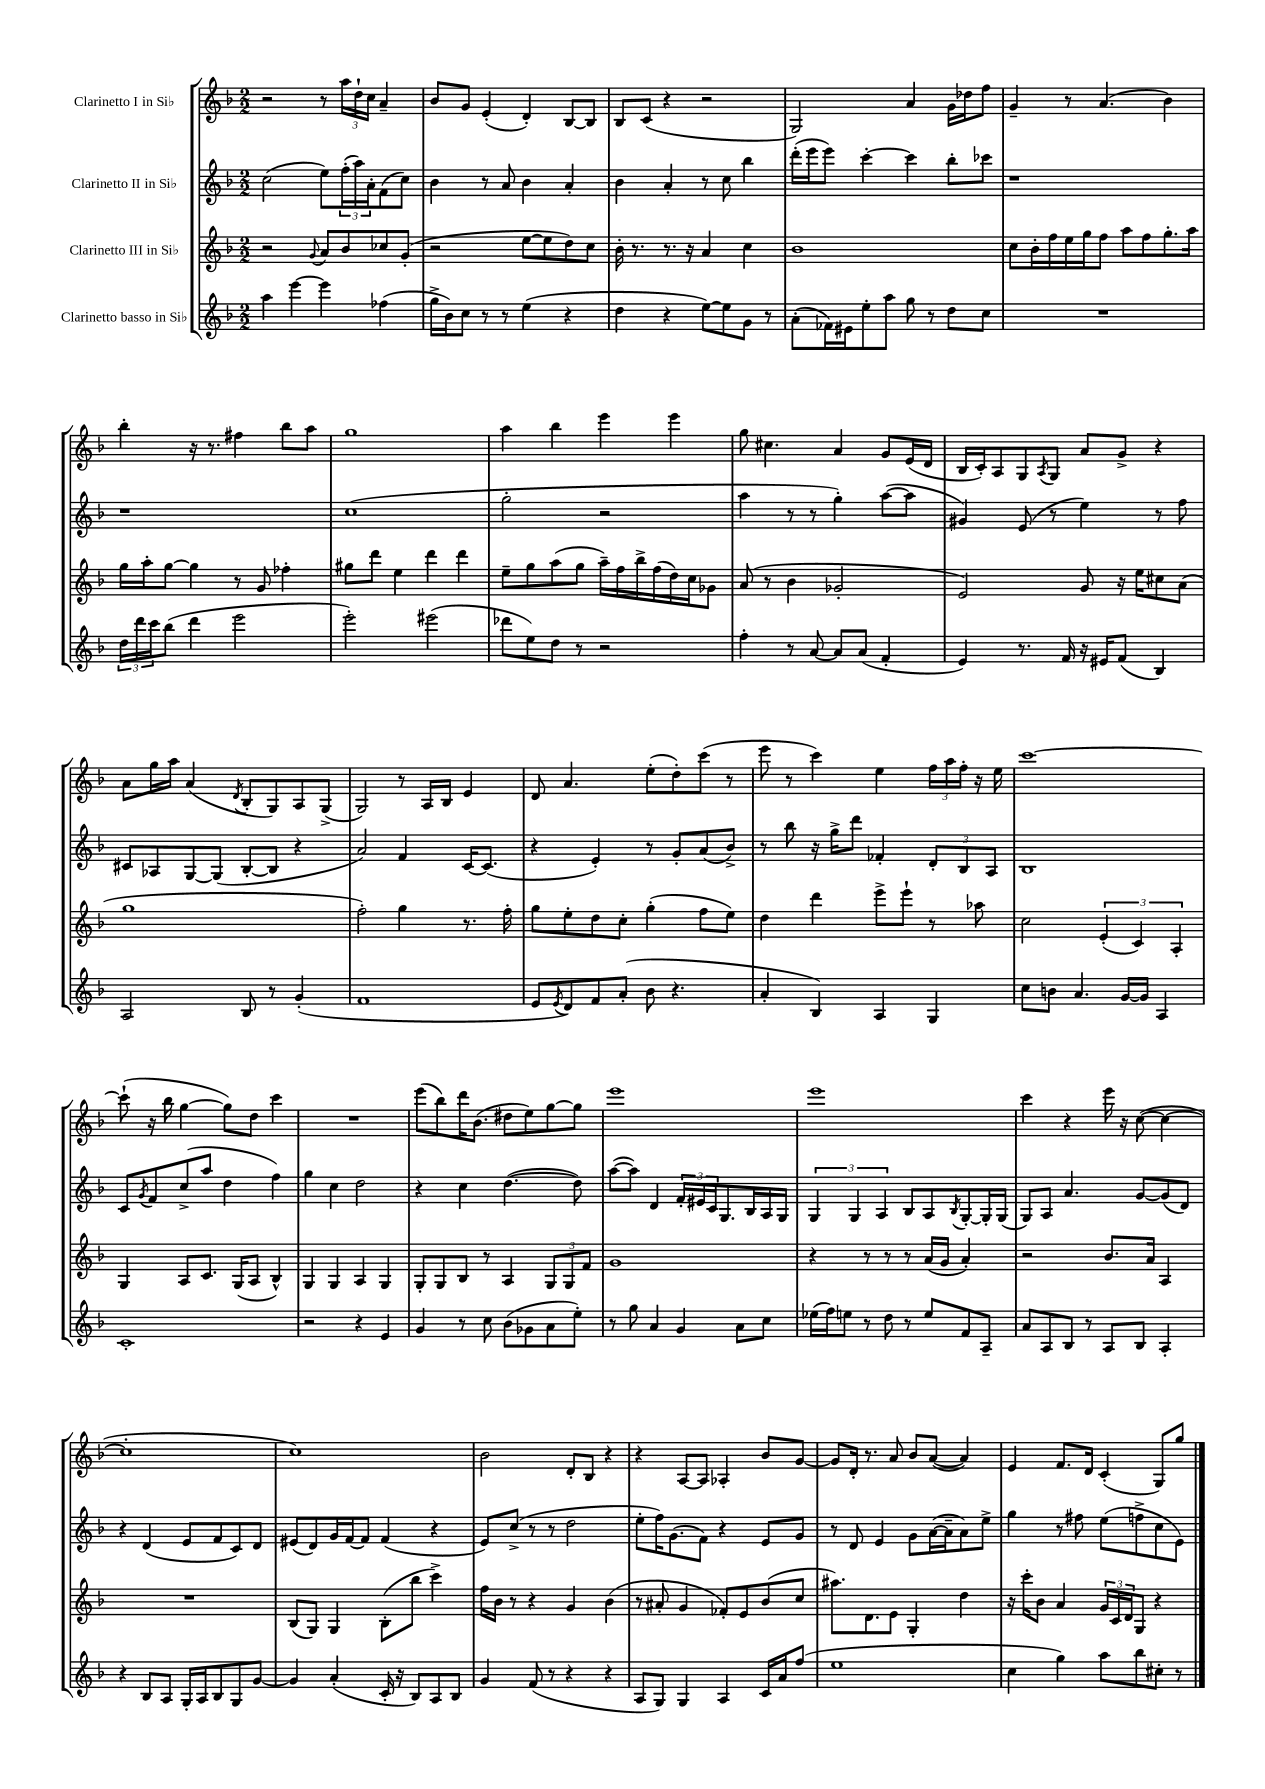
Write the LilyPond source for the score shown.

<<
\new StaffGroup <<
\new Staff = "s0" \with { instrumentName = "Clarinetto I in Sib" } {
    \clef treble \key f \major \numericTimeSignature \time 2/2
    r2 r8 \tuplet 3/2 { a''16 d''16-! c''16 } a'4-- |
    bes'8 g'8 e'4-.( d'4-.) bes8~ bes8 |
    bes8 c'8( r4 r2 |
    g2) a'4 g'16 des''16 f''8 |
    g'4-- r8 a'4.( bes'4) |
    bes''4-. r16 r8. fis''4 bes''8 a''8 |
    g''1 |
    a''4 bes''4 e'''4 e'''4 |
    g''8 cis''4. a'4 g'8 e'16( d'16 |
    bes16 c'16-.) a8 g8 \acciaccatura { a8 } g8 a'8 g'8-> r4 |
    a'8 g''16 a''16 a'4( \acciaccatura { d'8 } bes8-. g8) a8 g8->( |
    g2) r8 a16 bes16 e'4 |
    d'8 a'4. e''8-.( d''8-.) c'''8( r8 |
    e'''8 r8 c'''4) e''4 \tuplet 3/2 { f''16 a''16 f''16-. } r16 e''16 |
    c'''1~ |
    c'''8-!( r16 bes''16 g''4~ g''8) d''8 c'''4 |
    R1 |
    e'''8( bes''8) d'''16 bes'8.( dis''8 e''8) g''8~ g''8 |
    e'''1 |
    e'''1 |
    c'''4 r4 e'''16 r16 c''8~( c''4~ |
    c''1-. |
    c''1) |
    bes'2 d'8-. bes8 r4 |
    r4 a8~ a8 aes4-. bes'8 g'8~ |
    g'8 d'16-. r8. a'8 bes'8 a'8~( a'4) |
    e'4 f'8. d'16 c'4-.( g8) g''8 \bar "|." |
}
\new Staff = "s1" \with { instrumentName = "Clarinetto II in Sib" } {
    \clef treble \key f \major \numericTimeSignature \time 2/2
    c''2( e''8) \tuplet 3/2 { f''16-.( a''16) a'16-. } f'8( c''8) |
    bes'4 r8 a'8 bes'4 a'4-. |
    bes'4 a'4-. r8 c''8 bes''4 |
    d'''16-.( e'''16 e'''8) c'''4~-. c'''4 bes''8-. ces'''8 |
    r1 |
    r1 |
    c''1( |
    g''2-. r2 |
    a''4 r8 r8 g''4-.) a''8~( a''8 |
    gis'4) e'8( r8 e''4) r8 f''8 |
    cis'8 aes8 g8~ g8( bes8~-. bes8 r4 |
    a'2) f'4 c'16~ c'8.( |
    r4 e'4-.) r8 g'8-. a'8( bes'8->) |
    r8 bes''8 r16 g''16-> d'''8 fes'4-. \tuplet 3/2 { d'8-. bes8 a8 } |
    bes1 |
    c'8 \acciaccatura { g'8 } f'8 c''8->( a''8 d''4 f''4) |
    g''4 c''4 d''2 |
    r4 c''4 d''4.~( d''8) |
    a''8~( a''8) d'4 \tuplet 3/2 { f'16-. eis'16 c'16 } g8. bes16 a16 g16 |
    \tuplet 3/2 { g4 g4 a4 } bes8 a8 \acciaccatura { bes8 } g8~-. g16-. g16( |
    g8) a8 a'4. g'8~ g'8( d'8) |
    r4 d'4( e'8 f'8 c'8) d'8 |
    eis'8( d'8) g'16 f'16~ f'8 f'4( r4 |
    e'8) c''8->( r8 r8 d''2 |
    e''8-. f''16) g'8.( f'8) r4 e'8 g'8 |
    r8 d'8 e'4 g'8 a'16~( a'16-- a'8) e''8-> |
    g''4 r8 fis''8 e''8( f''8-> c''8 e'8) \bar "|." |
}
\new Staff = "s2" \with { instrumentName = "Clarinetto III in Sib" } {
    \clef treble \key f \major \numericTimeSignature \time 2/2
    r2 \appoggiatura { g'8 } a'8 bes'8 ces''8 g'8-.( |
    r2 e''8~ e''8 d''8) c''8 |
    bes'16-. r8. r8. r16 a'4 c''4 |
    bes'1 |
    c''8 bes'16-. f''16 e''16 g''16 f''8 a''8 f''8 g''8.-. a''16 |
    g''16 a''16-. g''8~ g''4 r8 g'8 fes''4-. |
    gis''8 d'''8 e''4 d'''4 d'''4 |
    e''8-- g''8 a''8( g''8 a''16--) f''16 bes''16-> f''16( d''16) c''16 ges'8 |
    a'8( r8 bes'4 ges'2-. |
    e'2) g'8 r16 e''16 cis''8 a'8( |
    g''1 |
    f''2-.) g''4 r8. f''16-. |
    g''8 e''8-. d''8 c''8-. g''4-.( f''8 e''8) |
    d''4 d'''4 e'''8-> e'''8-! r8 aes''8 |
    c''2 \tuplet 3/2 { e'4-.( c'4) a4-. } |
    g4 a8 c'8. g16( a8 bes4-^) |
    g4 g4 a4 g4 |
    g8-. g8 bes8 r8 a4 \tuplet 3/2 { g8 g8 f'8 } |
    g'1 |
    r4 r8 r8 r8 a'16( g'16 a'4-.) |
    r2 bes'8. a'16 a4 |
    R1 |
    bes8( g8) g4 bes8-.( bes''8 c'''4->) |
    f''16 bes'16 r8 r4 g'4 bes'4( |
    r8 ais'8-. g'4 fes'8-.) e'8 bes'8( c''8 |
    ais''8.) d'8. e'8 g4-. d''4 |
    r16 c'''16-. bes'8 a'4 \tuplet 3/2 { g'16 c'16 d'16 } g8 r4 \bar "|." |
}
\new Staff = "s3" \with { instrumentName = "Clarinetto basso in Sib" } {
    \clef treble \key f \major \numericTimeSignature \time 2/2
    a''4 e'''4~ e'''4 fes''4( |
    g''16-> bes'16) c''8 r8 r8 e''4( r4 |
    d''4 r4 e''8~) e''8 g'8 r8 |
    a'8-.( fes'16) eis'16 e''8-. a''8 g''8 r8 d''8 c''8 |
    R1 |
    \tuplet 3/2 { d''16 d'''16 c'''16 } bes''8( d'''4 e'''2 |
    e'''2-.) eis'''2( |
    des'''8 e''8) d''8 r8 r2 |
    f''4-. r8 a'8~ a'8 a'8( f'4-. |
    e'4) r8. f'16 r16 eis'16 f'8( bes4) |
    a2 bes8 r8 g'4-.( |
    f'1 |
    e'8 \acciaccatura { e'8 } d'8) f'8 a'8-.( bes'8 r4. |
    a'4-. bes4) a4 g4 |
    c''8 b'8 a'4. g'16~ g'16 a4 |
    c'1-. |
    r2 r4 e'4 |
    g'4 r8 c''8 bes'8( ges'8 a'8 e''8-.) |
    r8 g''8 a'4 g'4 a'8 c''8 |
    ees''16( f''16) e''8 r8 d''8 r8 e''8 f'8 a8-- |
    a'8 a8 bes8 r8 a8 bes8 a4-. |
    r4 bes8 a8 g16-. a16 bes8 g8 g'8~ |
    g'4 a'4-.( c'16-. r16 bes8) a8 bes8 |
    g'4 f'8( r8 r4 r4 |
    a8 g8) g4 a4 c'16 a'16 f''8( |
    e''1 |
    c''4 g''4) a''8 bes''8 cis''8-. r8 \bar "|." |
}
>>
>>
\layout { \context { \Score \remove "Bar_number_engraver" } }
